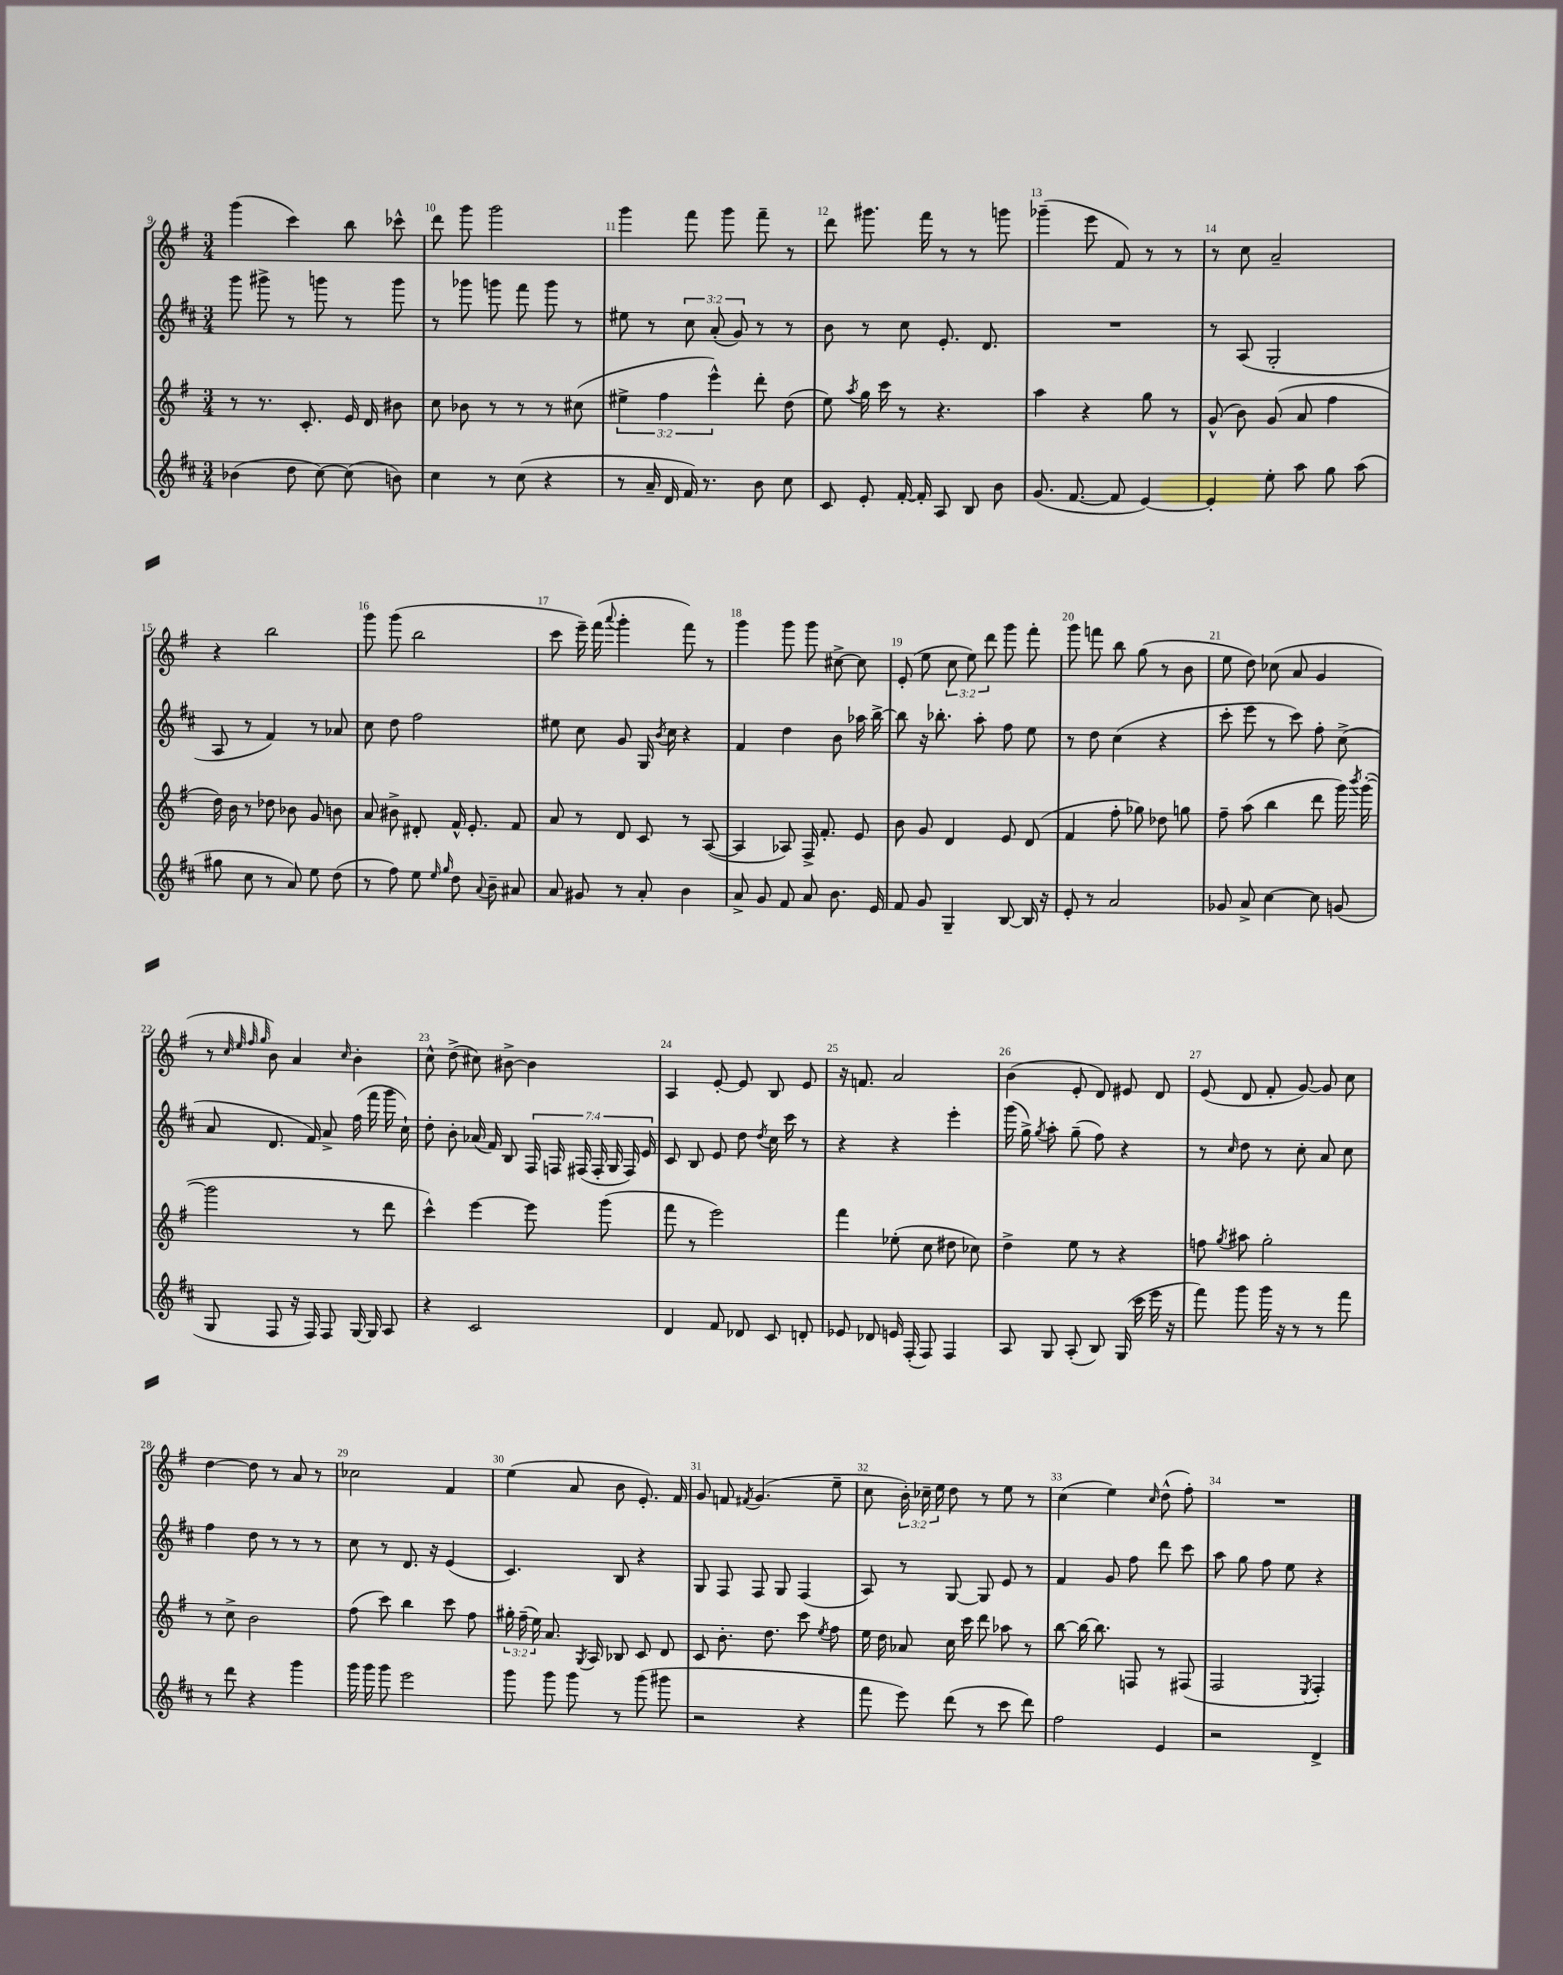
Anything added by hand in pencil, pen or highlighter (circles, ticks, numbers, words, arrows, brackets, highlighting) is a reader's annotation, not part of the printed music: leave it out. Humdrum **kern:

**kern	**kern	**kern	**kern
*staff4	*staff3	*staff2	*staff1
*clefG2	*clefG2	*clefG2	*clefG2
*k[f#c#]	*k[f#]	*k[f#c#]	*k[f#]
*M3/4	*M3/4	*M3/4	*M3/4
(4b-	8r	8ggg	(4ggg
.	8.r	8ggg#^	.
8dd	.	8r	4ccc)
.	8.c'	.	.
[8cc#)	.	8ggg	.
(8cc#]	16e	8r	8bb
.	16d	.	.
8b)	8b#	8ggg	8ccc-^^
=	=	=	=
4cc#	8cc	8r	8ddd
.	8b-	8ggg-	8ggg
8r	8r	8ggg	2ggg
(8cc#	8r	8fff#	.
4r	8r	8ggg	.
.	(8cc#	8r	.
=	=	=	=
8r	6ee#^	8ee#	4ggg
16a~	.	8r	.
.	6ff#	.	.
16d	.	.	.
16f#)	.	12cc#	8fff#
8.r	.	.	.
.	6eee^^)	(12a'	.
.	.	.	8ggg
.	.	12g)	.
8b	8ddd'	8r	8fff#~
8cc#	(8dd	8r	8r
=	=	=	=
8c#	8ee)	8b	8ddd
.	8qaa	.	.
8e'	16gg	8r	8.ggg#
.	16ccc	.	.
[16f#'	8r	8cc#	.
16f#']	.	.	16fff#
8A	4.r	8.e'	8r
8B	.	.	8r
.	.	8.d	.
8b	.	.	8ggg
=	=	=	=
(8.g	4aa	2.r	(4ggg-~
[8.f#	.	.	.
.	4r	.	8eee
8f#]	.	.	8f#)
[4e)	8gg	.	8r
.	8r	.	8r
=	=	=	=
4e']	(8g^^	8r	8r
.	8b)	(8A	8cc
8ee'	(8g	2G'	2a~
8aa	8a	.	.
8gg	4ff#	.	.
(8aa	.	.	.
=	=	=	=
8gg#	16dd)	8A	4r
.	16b	.	.
8cc#	8r	8r	.
8r	8dd-	4f#)	2bb
8a)	8b-	.	.
8ee	8g	8r	.
(8dd	8b	8a-	.
=	=	=	=
8r	8a	8cc#	8ggg
8ff#)	8b#^	8dd	(8ggg
8ee	8d#'	2ff#	2bb
16qqee	.	.	.
16qqgg	.	.	.
8dd	16f#^^	.	.
.	8.e'	.	.
8qqa	.	.	.
8b~	.	.	.
8a#	8f#	.	.
=	=	=	=
8a	8a	8ee#	8ccc
8g#	8r	8cc#	16eee~)
.	.	.	(16fff#
.	.	.	8qqaaa
8r	8d	8g	4ggg'
8a'	8c	16G	.
.	.	8qb	.
.	.	16cc#	.
4b	8r	4r	8fff#)
.	([8A	.	8r
=	=	=	=
8a^	4A]	4f#	4ggg
8g	.	.	.
8f#	8A-)	4dd	8ggg
8a	16F#^	.	8ggg
.	8.f#'	.	.
8.b	.	8b	[8cc#^
.	8e	16aa-	8cc#]
16e	.	[16bb^	.
=	=	=	=
8f#	8b	8bb]	(8e'
8g	8g	16r	8ee
.	.	8.bb-'	.
4G~	4d	.	12cc
.	.	.	12ee)
.	.	8aa'	.
.	.	.	12ddd
[8B	8e	8ff#	8ggg
16B]	(8d	8ee	8fff#'
16r	.	.	.
=	=	=	=
8e'	4f#	8r	8ggg
8r	.	8dd	8fff
2a	8ff#'	(4cc#	8bb
.	8gg-)	.	(8gg
.	8dd-	4r	8r
.	8gg	.	8b
=	=	=	=
8g-	8ff#~	8ccc#'	8ee
8a^	(8aa	8eee	8dd)
[4cc#	4bb	8r	(8cc-
.	.	8ccc#)	8a
8cc#]	8ddd	8ff#'	4g
(8g	16ggg)	(8cc#^	.
.	8qbbb	.	.
.	([16ggg'	.	.
=	=	=	=
8G	2ggg]	8a	8r
.	.	.	32qqcc
.	.	.	32qqee
.	.	.	32qqff#
.	.	.	32qqgg
8F#	.	8.d	8b)
16r	.	.	4a
16F#)	.	16f#)	.
8F#	.	8a^	.
.	.	.	16qqcc
[16G	8r	(16ff#	4b'
16G]	.	16fff#	.
8A	8ddd	16ggg	.
.	.	16cc#`)	.
=	=	=	=
4r	4ccc^^)	8dd'	8cc^^
.	.	8b'	(8dd^
2c#	[4eee	(16a-	8cc#)
.	.	16f#)	.
.	.	8B	[8b#^
.	8eee]	28F#	4b#]
.	.	28F	.
.	.	(28F#	.
.	.	28F#'	.
.	(8ggg	.	.
.	.	28G	.
.	.	28F#)	.
.	.	28e	.
=	=	=	=
4d	8fff#	8c#	4A
.	8r	8B	.
8f#	2eee)	8e	[8e'
8d-	.	8dd	8e]
.	.	8qdd	.
8c#	.	16cc#	8B
.	.	16ccc#	.
8d'	.	8r	8e
=	=	=	=
8e-	4fff#	4r	16r
.	.	.	8.f
8d-	.	.	.
16e	(8ee-'	4r	2a
(16F#'	.	.	.
8F#)	8cc	.	.
4F#	8dd#	4eee'	.
.	8cc-)	.	.
=	=	=	=
8A	4dd^	(16ggg	(4b
.	.	16gg^)	.
.	.	8qgg	.
8G	.	8aa'	.
(8A'	8ee	(8gg~	8e'
8B)	8r	8ff#)	8d)
(16G	4r	4r	8e#
16ccc#	.	.	.
16eee	.	.	8d
16r	.	.	.
=	=	=	=
8fff#)	8ff	8r	(8e
.	8qgg	16qqcc#	.
8ggg	8aa#	8dd	8d
16ggg	2gg'	8r	8f#'
16r	.	.	.
8r	.	8cc#'	[8g)
8r	.	8a	8g]
8fff#	.	8cc#	8cc
=	=	=	=
8r	8r	4ff#	[4dd
8ddd	8cc^	.	.
4r	2b	8dd	8dd]
.	.	8r	8r
4ggg	.	8r	8a
.	.	8r	8r
=	=	=	=
16ggg	(8ff#	8cc#	2cc-
16ggg	.	.	.
8ggg	8ccc)	8r	.
2eee	4bb	8.d	.
.	.	16r	.
.	8ccc	(4e	4f#
.	8ff#	.	.
=	=	=	=
8ggg	24gg#'	4.c#)	(4ee
.	(24ff#~	.	.
.	24ee)	.	.
8ggg	8.a	.	.
8ggg	.	.	8a
.	8qG	.	.
.	16A	.	.
8r	8B-	8B	8b
(8ggg	8c	4r	8.e')
8ggg#	8d	.	.
.	.	.	16f#
=	=	=	=
2r	8c	8G	8g
.	8.b'	8F#	8f
.	.	.	8qf#
.	.	8F#	(4.g
.	8.dd	.	.
.	.	8G	.
4r	8ccc	(4F#	.
.	8qee	.	.
.	8ff#	.	8ee~
=	=	=	=
8fff#	16ee	8A)	8cc
.	16dd	.	.
8eee)	8a-	8r	24b')
.	.	.	24cc-~
.	.	.	24ee
(8ddd	16cc	[8G	8dd
.	16ccc	.	.
8r	8ddd	8G]	8r
8ccc#	8aa-	8e	8ee
8ddd)	8r	8r	8r
=	=	=	=
2ff#	[8bb	4f#	(4cc
.	16bb_	.	.
.	8.bb]	.	.
.	.	8g	4ee)
.	8F	8ff#	.
.	.	.	16qqcc
4e	8r	8ddd	(8dd^^
.	(8F#	8ccc#	8ff#')
=	=	=	=
2r	2F#	8aa	2.r
.	.	8gg	.
.	.	8ff#	.
.	.	8ee	.
.	8qE	.	.
4d^	4F#')	4r	.
==	==	==	==
*-	*-	*-	*-
